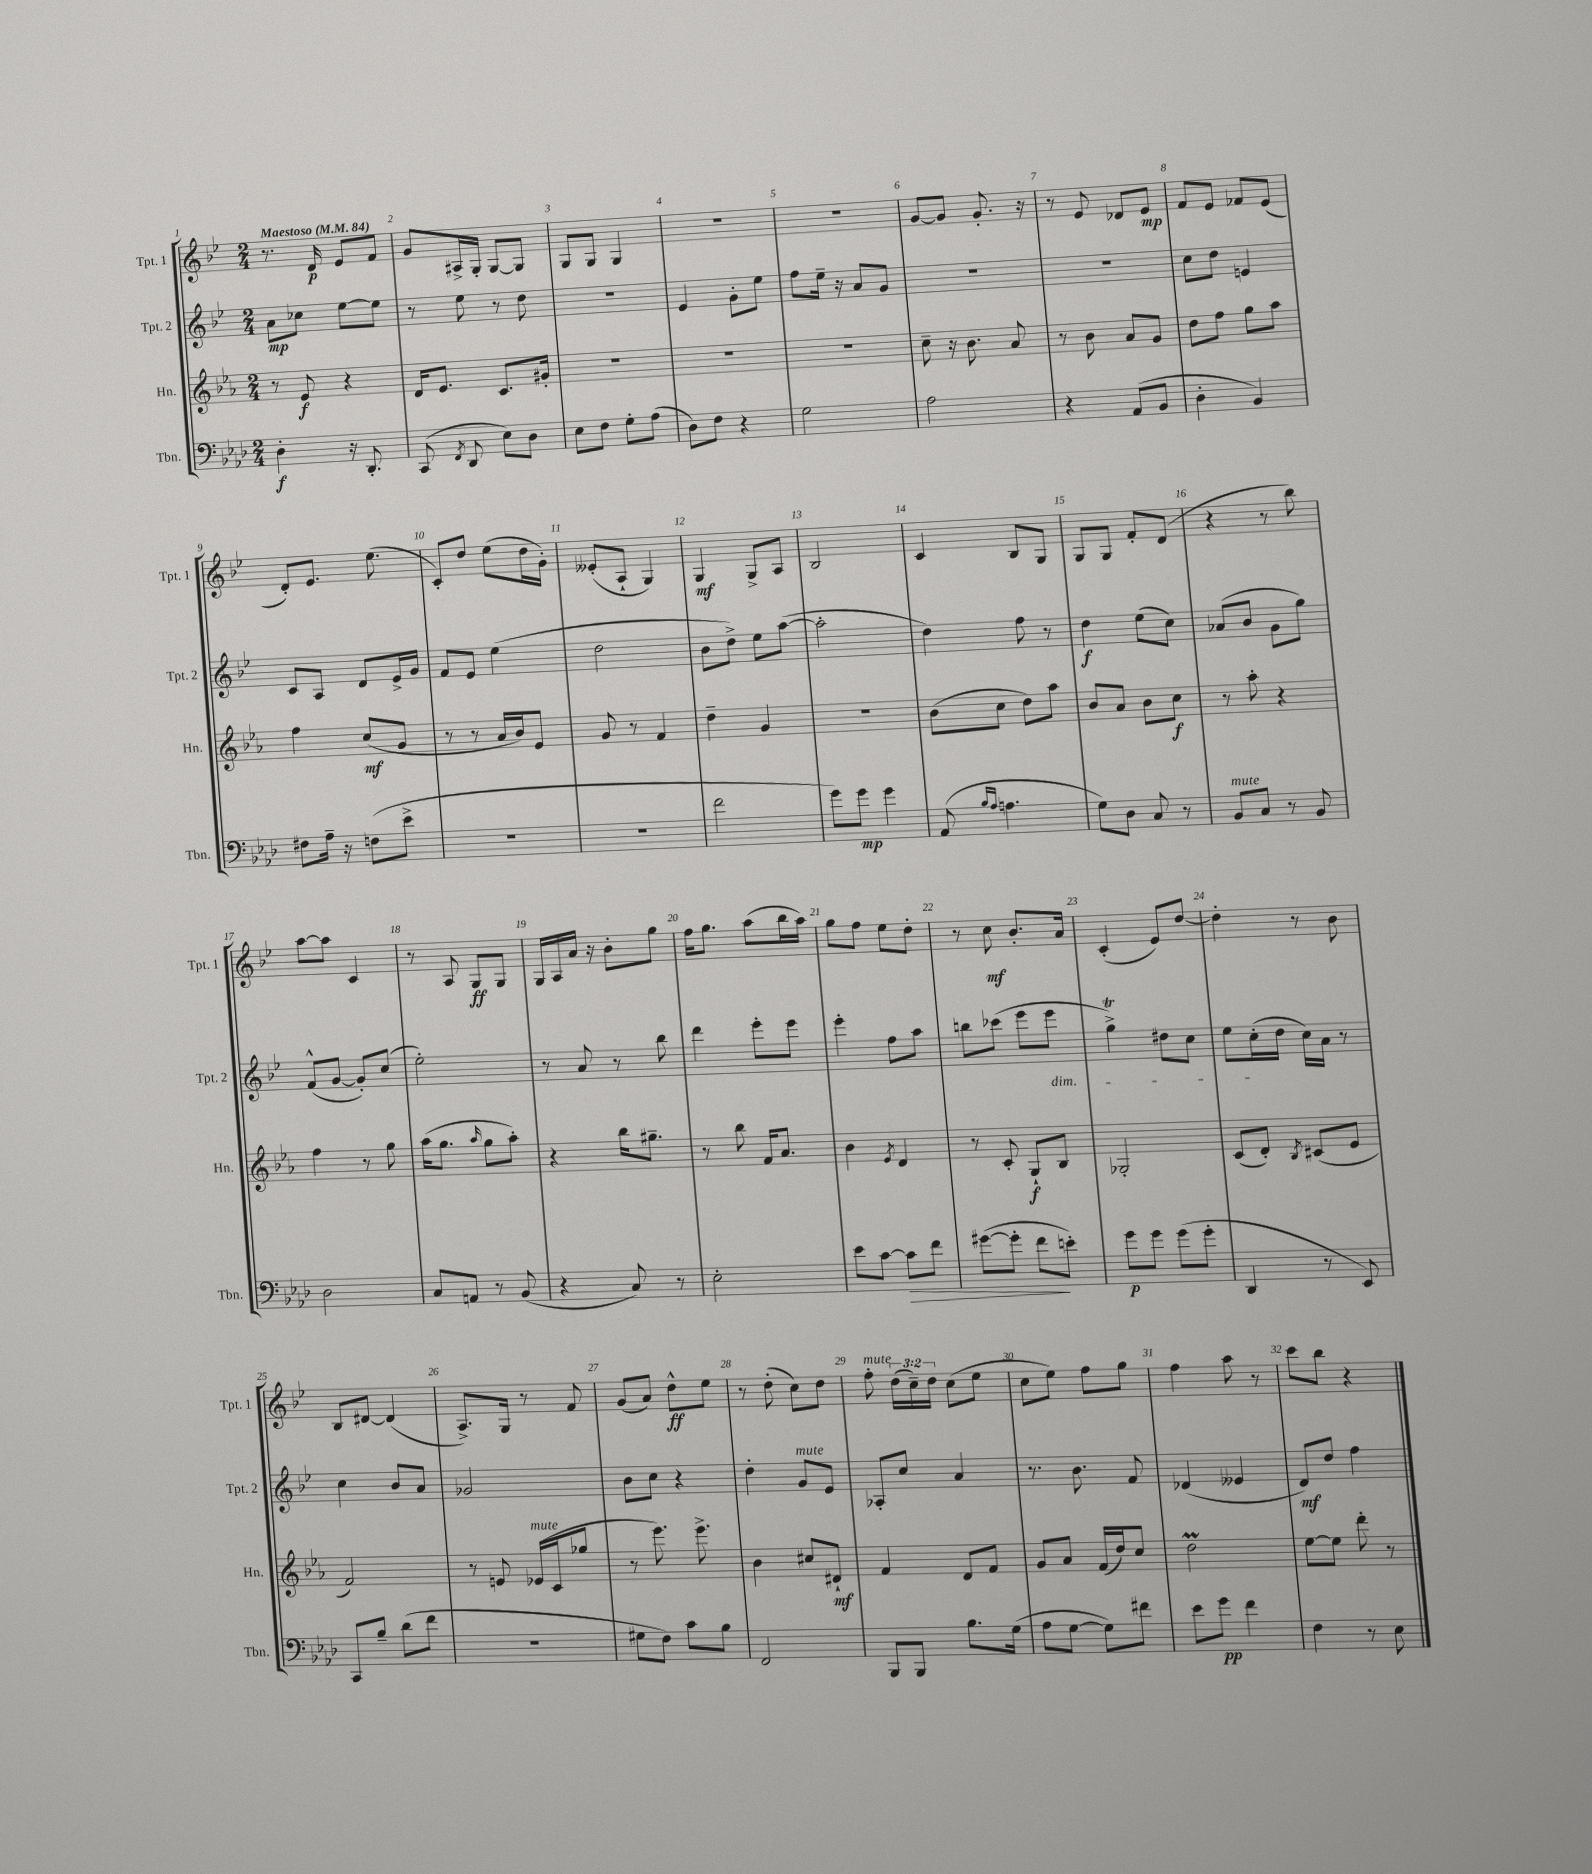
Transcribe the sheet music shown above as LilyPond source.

<<
\new StaffGroup <<
\new Staff = "s0" \with { instrumentName = "Tpt. 1" shortInstrumentName = "Tpt. 1" } {
    \clef treble \key bes \major \numericTimeSignature \time 2/4 \override Staff.TupletNumber.text = #tuplet-number::calc-fraction-text \tempo "Maestoso" 4 = 84
    \autoBeamOff r8. d'16\p ees'8[ f'8] |
    g'8[ ais16-> g16]-. g8[~ g8] |
    g8[ g8] g4 |
    r2 |
    R2 |
    g'8[~ g'8] g'8.-. r16 |
    r8 ees'8 des'8[ ees'8]\mp |
    f'8[ ees'8] fes'8[ ees'8]( |
    d'8[-.) ees'8.] ees''8.( |
    c'8[-.) d''8] ees''8[( d''16 g'16]-.) |
    eeses'8[-.( a8]-! g4) |
    g4\mf g8[-> a8] |
    bes2 |
    c'4 bes8[ g8] |
    g8[ g8] f'8[-. d'8]( |
    r4 r8 bes''8) |
    a''8[~ a''8] c'4 |
    r8 a8 g8[\ff g8] |
    g16[ a16 a'16] r16 bes'8[-. g''8] |
    f''16[ g''8.] a''8[( bes''16 a''16]) |
    g''8[ f''8] ees''8[ d''8]-. |
    r8 c''8\mf bes'8.[-. a'16] |
    c'4-.( ees'8[) d''8]~ |
    d''4-. r8 bes'8 |
    bes8[ dis'8]~ dis'4( |
    a8.[->) g16] r8 f'8 |
    g'8[( a'8]) d''8[-^\ff ees''8] |
    r8 d''8-.( c''8[) d''8] |
    f''8-.^\markup { \italic "mute" } \tuplet 3/2 { d''16[( c''16--) d''16] } c''8[( ees''8] |
    c''8[ ees''8]) f''8[ g''8] |
    f''4 a''8 r8 |
    c'''8[ bes''8] r4 \bar "|." |
}
\new Staff = "s1" \with { instrumentName = "Tpt. 2" shortInstrumentName = "Tpt. 2" } {
    \clef treble \key bes \major \numericTimeSignature \time 2/4
    \autoBeamOff a'8[\mp ces''8] ees''8[~ ees''8] |
    r8 ees''8 r8 d''8 |
    R2 |
    ees'4 g'8[-. ees''8] |
    f''8[ ees''16]-- r16 a'8[ g'8] |
    R2 |
    r2 |
    c''8[ d''8] e'4 |
    c'8[ a8] d'8[ ees'16-> g'16] |
    f'8[ ees'8] ees''4( |
    d''2 |
    bes'8[ d''8]->) ees''8[ a''8]~( |
    a''2-. |
    d''4) f''8 r8 |
    d''4\f ees''8[( c''8]) |
    aes'8[( bes'8] g'8[ g''8]) |
    f'8[-^( g'8]~ g'8[-.) c''8]( |
    ees''2-.) |
    r8 a'8 r8 bes''8 |
    d'''4 ees'''8[-. ees'''8] |
    ees'''4-. f''8[ a''8] |
    b''8[ ces'''8]( ees'''8[ ees'''8]\dim |
    g''4->\trill) dis''8[ c''8] |
    ees''8[ c''16-.\!( d''16] c''16[) a'16] r8 |
    c''4 bes'8[ a'8] |
    ges'2 |
    bes'8[ c''8] r4 |
    d''4-. g'8[^\markup { \italic "mute" } ees'8] |
    aes8[-. c''8] a'4 |
    r8. bes'8. f'8 |
    des'4( eeses'4 |
    d'8[\mf) d''8] f''4 \bar "|." |
}
\new Staff = "s2" \with { instrumentName = "Hn." shortInstrumentName = "Hn." } {
    \clef treble \key ees \major \numericTimeSignature \time 2/4
    \autoBeamOff r8 ees'8\f r4 |
    d'16[ ees'8.] c'8.[ gis'16]-. |
    R2 |
    R2 |
    R2 |
    c''8-- r16 bes'8. aes'8 |
    r8 bes'8 aes'8[ g'8] |
    d''8[ f''8] g''8[ aes''8] |
    f''4 c''8[\mf( g'8] |
    r8 r8 aes'16[ bes'16) ees'8] |
    g'8 r8 f'4 |
    d''4-- g'4 |
    R2 |
    bes'8[( c''8] d''8[) aes''8] |
    bes'8[ aes'8] bes'8[ c''8]\f |
    r8 aes''8-. r4 |
    f''4 r8 g''8 |
    aes''16[( g''8.] \grace { aes''16 } g''8[ aes''8]-.) |
    r4 bes''16[ gis''8.]-- |
    r8 bes''8 f'16[ aes'8.] |
    bes'4 \acciaccatura { ees'8 } d'4 |
    r8 c'8-. g8[-!\f bes8] |
    ges2-. |
    c'8[( d'8]-.) \acciaccatura { bes8 } cis'8[( ees'8] |
    f'2) |
    r8 e'8 ees'16[^\markup { \italic "mute" }( c'16 ges''8] |
    r8 ees'''8.) ees'''8.-> |
    bes'4 cis''8[ dis'8]-!\mf |
    f'4 d'8[ f'8] |
    g'8[ aes'8] f'16[( d''16) c''8] |
    d''2\prall |
    ees''8[~ ees''8] d'''8-. r8 \bar "|." |
}
\new Staff = "s3" \with { instrumentName = "Tbn." shortInstrumentName = "Tbn." } {
    \clef bass \key aes \major \numericTimeSignature \time 2/4
    \autoBeamOff des4-.\f r16 des,8.-. |
    c,8( \acciaccatura { f,8 } des,8 ees8[) des8] |
    ees8[ f8] g8[-. aes8]( |
    des8[) f8] r4 |
    g2 |
    aes2 |
    r4 aes,8[( bes,8] |
    des4-. bes,4) |
    fis8[ aes16]-- r16 f8[( ees'8]-> |
    r2 |
    R2 |
    f'2 |
    g'8[) g'8]\mp g'4 |
    aes,8( \grace { bes16[ aes16] } a4. |
    g8[) des8] c8 r8 |
    bes,8[^\markup { \italic "mute" } c8] r8 bes,8 |
    des2 |
    c8[ a,8] r8 bes,8( |
    r4 c8) r8 |
    ees2-. |
    ees'8[ c'8]~ c'8[\> f'8] |
    gis'8[~( gis'8]-. f'8[\! e'8]-.) |
    g'8[\p g'8] g'8[( g'8]-. |
    des,4 r8 ees,8) |
    c,8[ bes8]-- des'8[( f'8] |
    R2 |
    gis8[ f8]) c'8[ bes8] |
    f,2 |
    bes,,8[ bes,,8] bes8.[ g16]( |
    aes8[ g8]~ g8[) fis'8] |
    ees'8[ g'8]\pp f'4 |
    f4 r8 ees8 \bar "|." |
}
>>
>>
\layout { \context { \Score \override BarNumber.break-visibility = ##(#f #t #t) barNumberVisibility = #all-bar-numbers-visible } }
